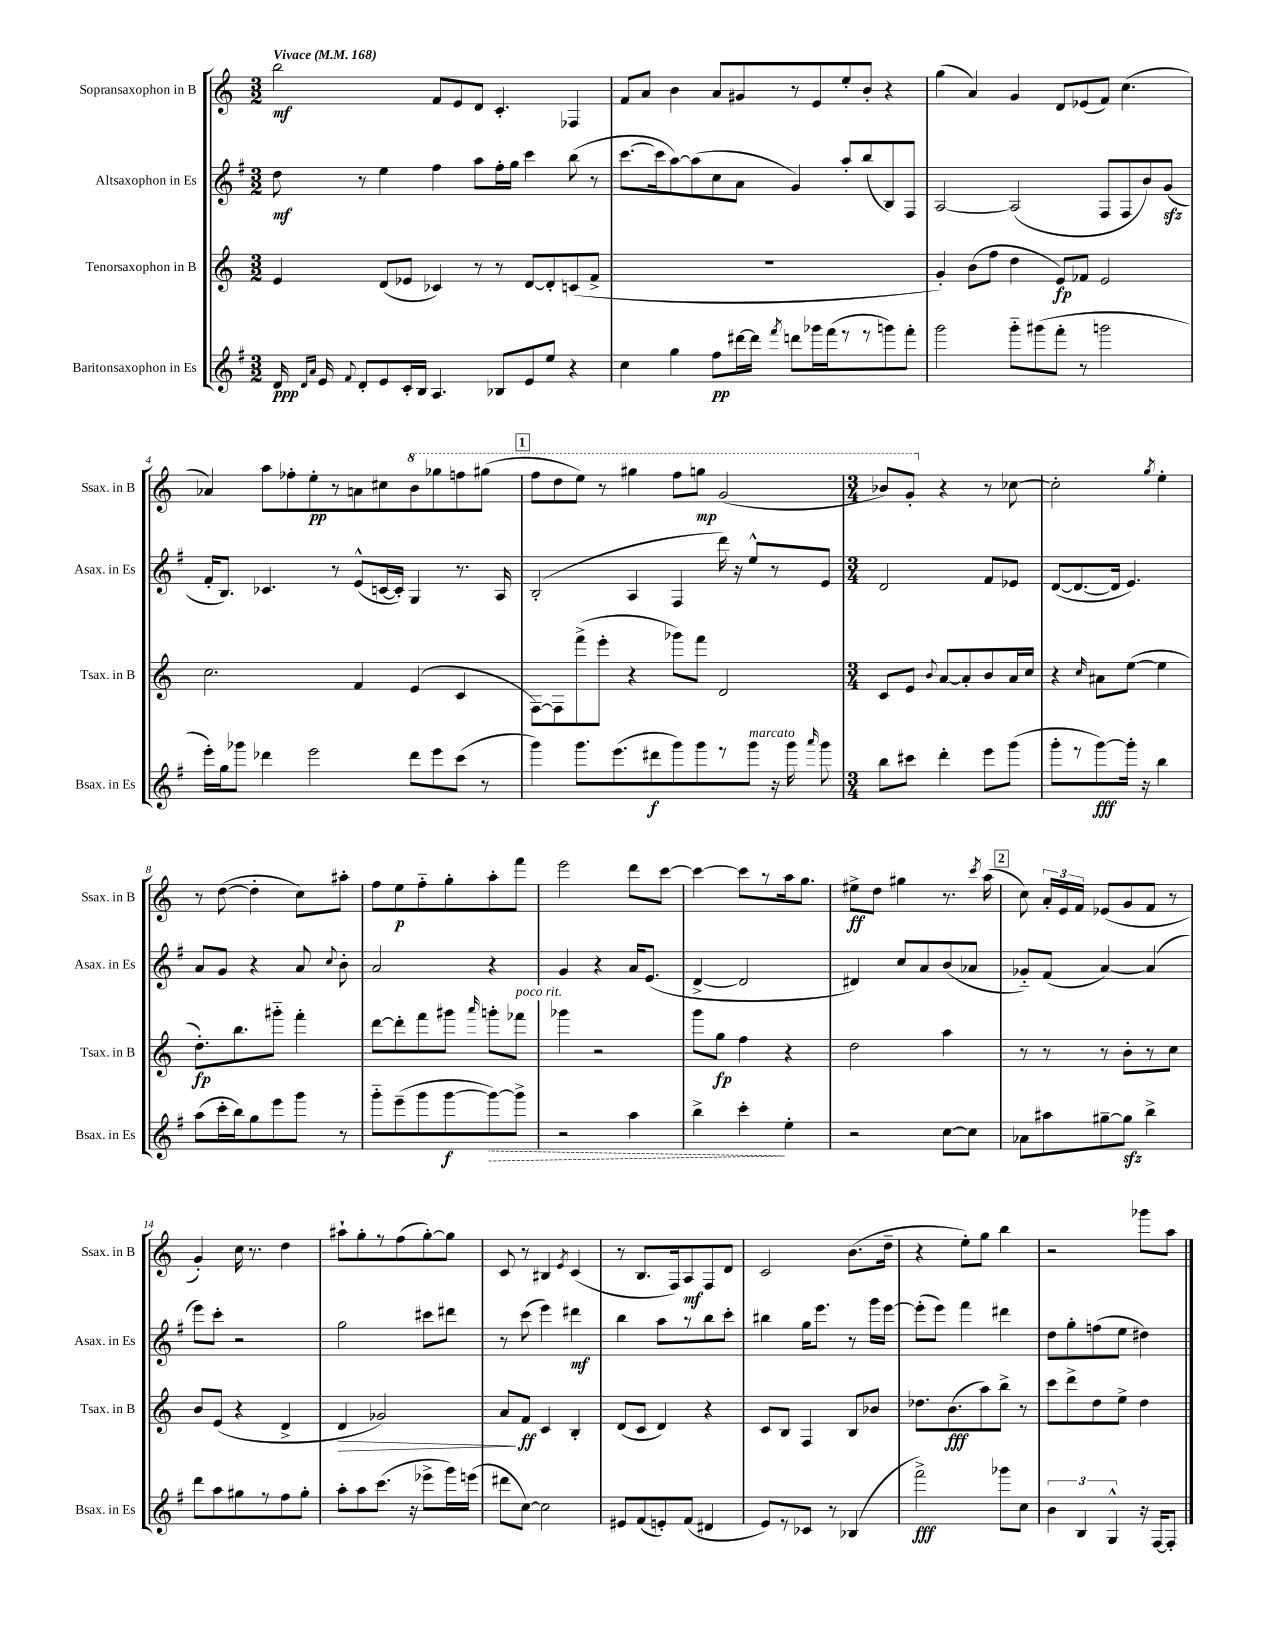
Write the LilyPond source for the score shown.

<<
\new StaffGroup <<
\new Staff = "s0" \with { instrumentName = "Sopransaxophon in B" shortInstrumentName = "Ssax. in B" } {
    \clef treble \key c \major \numericTimeSignature \time 3/2 \tempo "Vivace" 4 = 168
    \autoBeamOff b''2\mf f'8[ e'8 d'8] c'4.-. fes4 |
    f'8[ a'8] b'4 a'8[ gis'8 r8 e'8 e''8-. b'8]-. r4 |
    g''4( a'4) g'4 d'8[ ees'8( f'8]) c''4.( |
    aes'4) a''8[ fes''8-. e''8-.\pp r8 a'8 cis''8 \ottava #1 b''8 ges'''8 f'''!8 gis'''8]( |
    \mark \markup { \box "1" } f'''8[ d'''8 e'''8]) r8 gis'''4 f'''8[ g'''8]\mp g''2( |
    \numericTimeSignature \time 3/4 bes''8[) g''8]-. \ottava #0 r4 r8 ces''8~ |
    ces''2-. \acciaccatura { g''8 } e''4-. |
    r8 d''8~( d''4-. c''8[) ais''8]-. |
    f''8[ e''8\p f''8-_ g''8-. a''8-. f'''8] |
    e'''2 d'''8[ c'''8]~ |
    c'''4~ c'''8[ r8 a''16 g''8.] |
    eis''8[->\ff d''8] gis''4 r8. \acciaccatura { c'''8 } a''16( |
    \mark \markup { \box "2" } c''8) \tuplet 3/2 { a'16[-. e'16 f'16] } ees'8[( g'8 f'8] r8 |
    g'4-.) c''16 r8. d''4 |
    ais''8[-! g''8-. r8 f''8( g''8~-.) g''8] |
    c'8 r8 bis4 \acciaccatura { e'8 } c'4( |
    r8 b8.[ f16) a8\mf f8 d'8] |
    c'2 b'8.[( d''16]-- |
    r4 e''8[-.) g''8] b''4 |
    r2 ges'''8[ a''8] \bar "|." |
}
\new Staff = "s1" \with { instrumentName = "Altsaxophon in Es" shortInstrumentName = "Asax. in Es" } {
    \clef treble \key g \major \numericTimeSignature \time 3/2
    \autoBeamOff d''8\mf r8 e''4 fis''4 a''8[ fis''16-. g''16] c'''4 b''8( r8 |
    c'''8.[~ c'''16 a''8~) a''8( c''8 a'8] g'4) a''8[-. b''8( b8) fis8] |
    a2~ a2( fis8[ fis8 b'8) g'8]\sfz( |
    fis'16[-. b8.]) ces'4. r8 e'8[-^( c'16~ c'16]-.) g4 r8. a16 |
    \mark \markup { \box "1" } b2-.( a4 fis4 d'''16) r16 e''8[-^ r8 e'8] |
    \numericTimeSignature \time 3/4 d'2 fis'8[ ees'8] |
    d'8[~( d'8.~ d'16] e'4.) |
    a'8[ g'8] r4 a'8 \appoggiatura { c''8 } b'8-. |
    a'2 r4 |
    g'4 r4 a'16[ e'8.]( |
    d'4~-> d'2 |
    dis'4) c''8[ a'8 b'8( aes'8] |
    \mark \markup { \box "2" } ges'8[-_) fis'8]( a'4~) a'4( |
    e'''8[) c'''8]-. r2 |
    g''2 cis'''8[ dis'''8] |
    r8 c'''8( e'''4) dis'''4\mf |
    b''4 a''8[ r8 b''8 c'''8]-. |
    bis''4 g''16[ e'''8.] r8 g'''16[ e'''16]~ |
    e'''8[-.( e'''8]) fis'''4 dis'''4 |
    d''8[ g''8-. f''8( e''8] dis''4) \bar "|." |
}
\new Staff = "s2" \with { instrumentName = "Tenorsaxophon in B" shortInstrumentName = "Tsax. in B" } {
    \clef treble \key c \major \numericTimeSignature \time 3/2
    \autoBeamOff e'4 d'8[( ees'8] ces'4) r8 r8 d'8[~ d'8-. c'8( f'8]-> |
    R1. |
    g'4-.) b'8[( f''8] d''4 e'8[\fp) fes'8] e'2 |
    c''2. f'4 e'4( c'4 |
    \mark \markup { \box "1" } f8[~) f8 f'''8->( e'''8]-. r4 ges'''8[) f'''8] d'2 |
    \numericTimeSignature \time 3/4 c'8[ e'8] \appoggiatura { b'8 } a'8[~ a'8-. b'8 a'16 c''16] |
    r4 \grace { c''16 } ais'8[ e''8]~( e''4 |
    d''8.[-.\fp) b''8. gis'''8]-_ f'''4-. |
    d'''8[~ d'''8-. f'''8 gis'''8] \grace { a'''16 } g'''8[-. fes'''8]^\markup { \italic "poco rit." } |
    ges'''4 r2 |
    g'''8[ g''8]\fp f''4 r4 |
    d''2 a''4 |
    \mark \markup { \box "2" } r8 r8 r8 b'8[-. r8 c''8] |
    b'8[ e'8]( r4 d'4-> |
    d'4\> ges'2) |
    a'8[\! f'8]\ff c'4 b4-. |
    d'8[( c'8] d'4) r4 |
    c'8[ b8] f4 b8[ bes'8] |
    des''8.[ b'8.\fff( a''8) b''8]-> r8 |
    c'''8[ d'''8-> d''8 e''8]-> d''4 \bar "|." |
}
\new Staff = "s3" \with { instrumentName = "Baritonsaxophon in Es" shortInstrumentName = "Bsax. in Es" } {
    \clef treble \key g \major \numericTimeSignature \time 3/2
    \autoBeamOff d'16\ppp \grace { d'16[ a'16] } e'16 \appoggiatura { fis'8 } d'8[-. e'8 c'16-. b16] a4. bes8[ e'8 e''8] r4 |
    c''4 g''4 fis''8[\pp dis'''16~ dis'''16] \acciaccatura { fis'''8 } d'''8[ ges'''16 fis'''16( r8 r8 g'''8) fis'''8]-. |
    g'''2 g'''8[-_ gis'''8( fis'''8]-. r8 g'''2 |
    e'''16[-.) g''16 ges'''8] des'''4 e'''2 des'''8[ e'''8 c'''8]( r8 |
    \mark \markup { \box "1" } g'''4) g'''8.[ e'''8.( dis'''8\f g'''8) g'''8 r8 g'''8]^\markup { \italic "marcato" } r16 g'''16 \grace { a'''16 } g'''8 |
    \numericTimeSignature \time 3/4 b''8[ cis'''8] d'''4-. e'''8[ g'''8]( |
    g'''8[-. r8 g'''8~\fff) g'''16]-. r16 b''4 |
    a''8[( c'''16-. b''16) g''8 e'''8 g'''8] r8 |
    g'''8[-_ e'''8--( g'''8 g'''8~\f \once \override Hairpin.style = #'dashed-line g'''8~\>) g'''8]-> |
    r2 a''4 |
    b''4-> c'''4-.\! e''4-. |
    r2 c''8[~ c''8] |
    \mark \markup { \box "2" } aes'8[ ais''8 gis''8~-- gis''8]\sfz b''4-> |
    d'''8[ a''8 gis''8 r8 fis''8 gis''8]-. |
    a''8[-. a''8 c'''8.]( r16 ees'''8[-> g'''16) e'''16]( |
    dis'''8[ c''8]~) c''2 |
    eis'8[ fis'8( e'8-.) fis'8]( dis'4 |
    e'8[) r8 ces'8] r8 bes4( |
    fis'''2->\fff) ges'''8[ c''8] |
    \tuplet 3/2 { b'4 b4 g4-^ } r16 fis16[~ fis8]-. \bar "|." |
}
>>
>>
